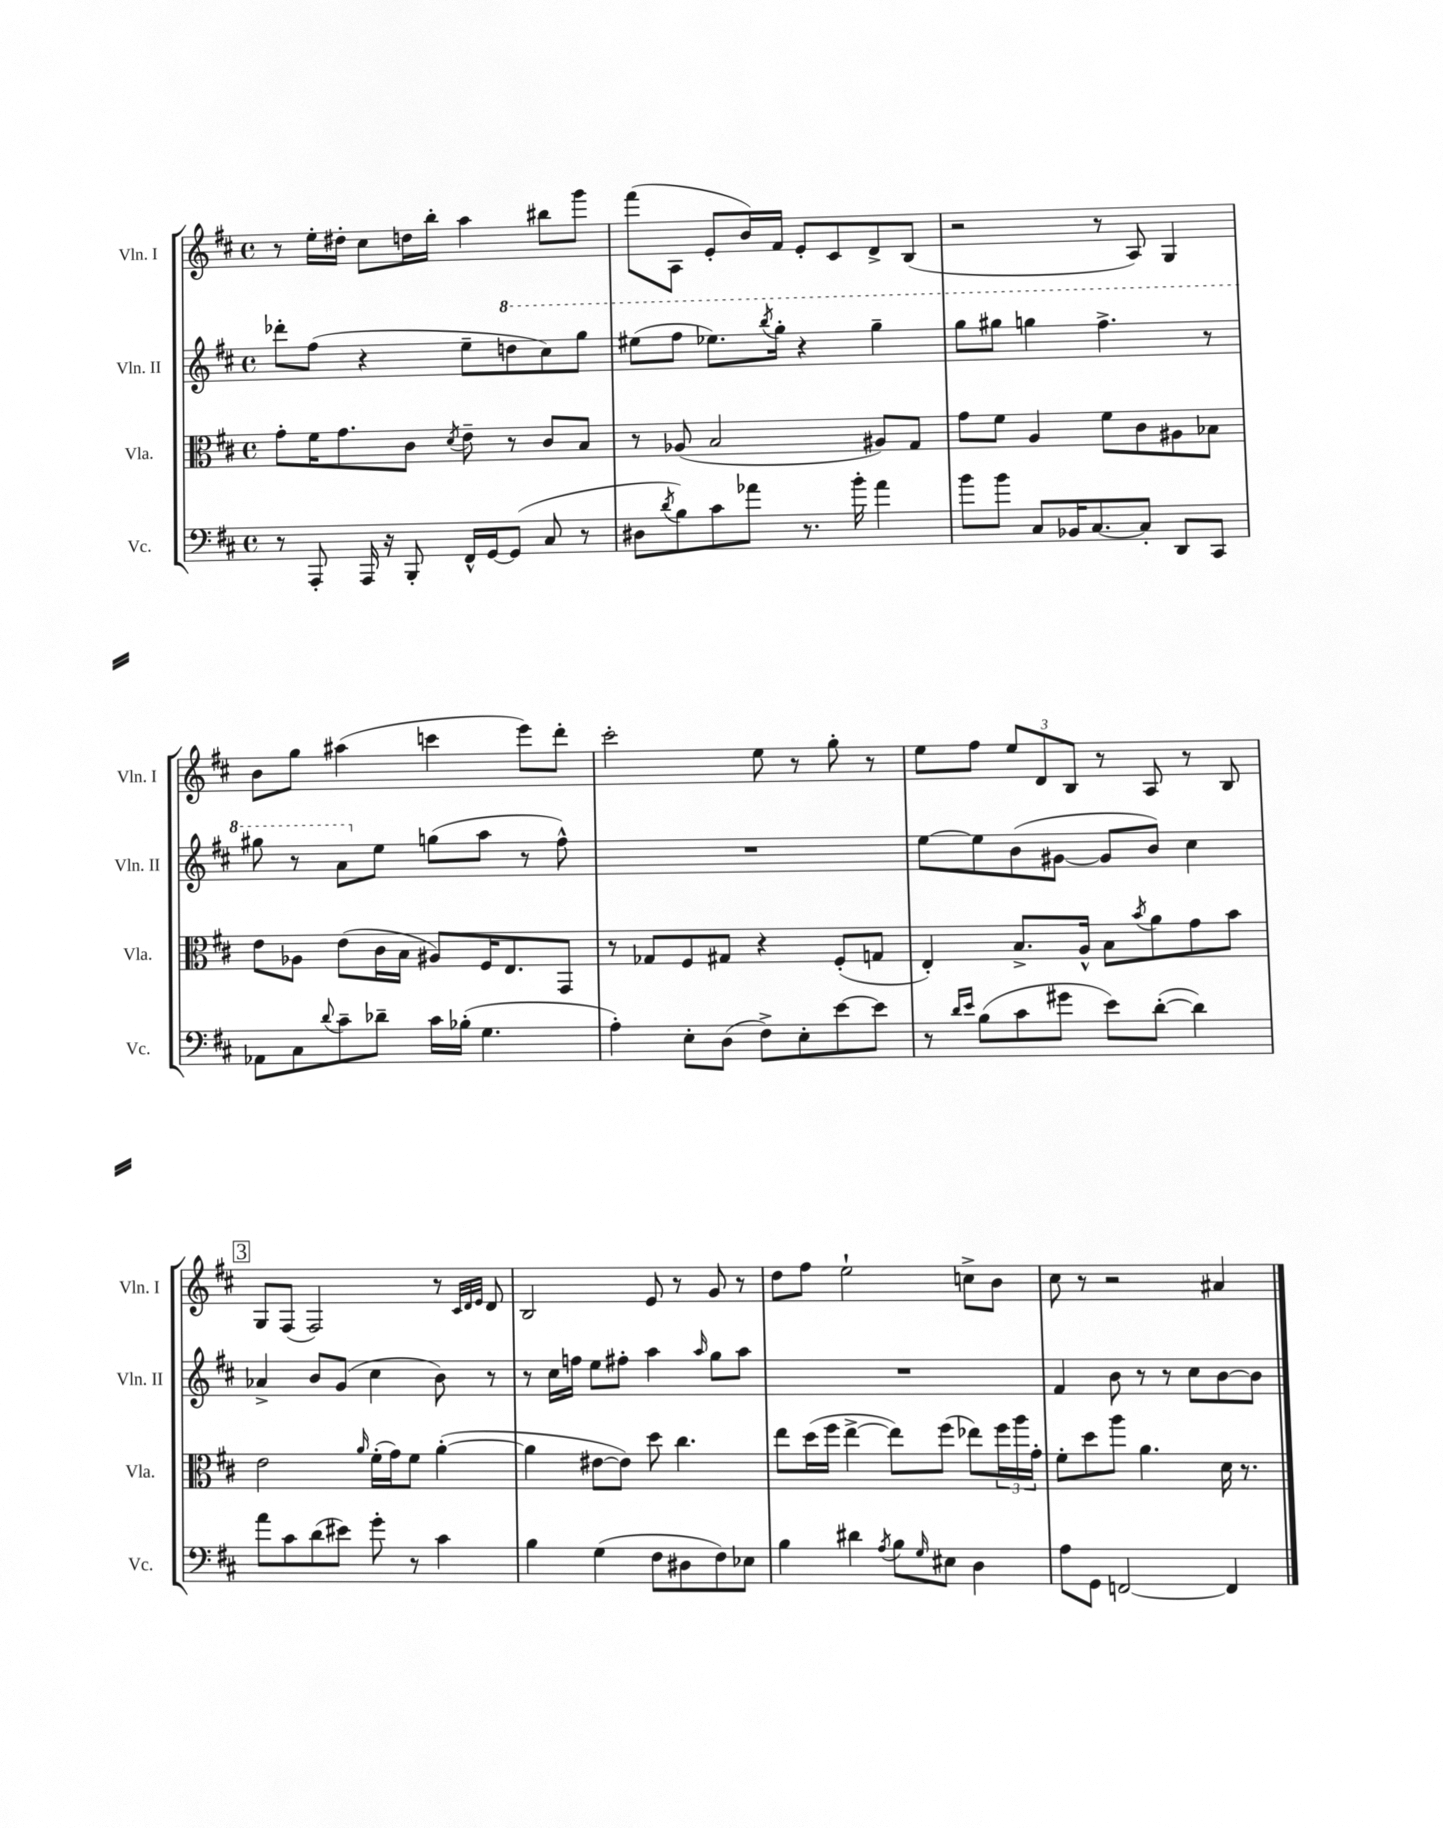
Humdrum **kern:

**kern	**kern	**kern	**kern
*staff4	*staff3	*staff2	*staff1
*clefF4	*clefC3	*clefG2	*clefG2
*k[f#c#]	*k[f#c#]	*k[f#c#]	*k[f#c#]
*M4/4	*M4/4	*M4/4	*M4/4
*met(c)	*met(c)	*met(c)	*met(c)
8r	8g'	8ddd-'	8r
8AAA'	16f#	(8ff#	16ee'
.	8.g	.	16dd#'
16AAA	.	4r	8cc#
16r	.	.	.
8BBB'	8c#	.	16dd
.	.	.	16bb'
.	8qd	.	.
16FF#^^	8e~	8ee~	4aa
[16GG	.	.	.
(8GG]	8r	8ddd	.
8C#	8c#	8ccc#)	8bb#
8r	8B	8ggg	8ggg
=	=	=	=
8D#	8r	(8eee#	(8fff#
8qd	.	.	.
8B)	(8A-	8fff#	8A
8c#	2B	8.eee-)	8e'
8a-	.	.	16b)
.	.	8qbbb	.
.	.	16ggg'	16f#
8.r	.	4r	8e'
.	.	.	8c#
16b'	.	.	.
4a-	8A#)	4ggg~	8d^
.	8G	.	(8B
=	=	=	=
8b	8g	8ggg	2r
8b	8f#	8ggg#	.
8C#	4A	4ggg	.
16BB-	.	.	.
[8.C#	.	.	.
.	8f#	4.fff#^	8r
8C#']	8c#	.	8A)
8DD	8A#	.	4G
8CC#	8B-	8r	.
=	=	=	=
8AA-	8e	8ggg#	8b
8C#	8A-	8r	8gg
8qqd	.	.	.
8c#~	(8e	8aa	(4aa#
8d-~	16c#	8ee	.
.	16B	.	.
16c#	8A#)	(8gg	4ccc
(16B-'	.	.	.
4.G	16F#	8aa	.
.	8.E	.	.
.	.	8r	8eee)
.	8GG	8ff#^^)	8ddd'
=	=	=	=
4A')	8r	1r	2ccc#'
.	8G-	.	.
8E'	8F#	.	.
(8D	8G#	.	.
8F#^)	4r	.	8ee
8E'	.	.	8r
[8e	(8F#'	.	8gg'
8e]	8G	.	8r
=	=	=	=
8r	4E')	[8ee	8ee
16qqd	.	.	.
16qqe	.	.	.
(8B	.	8ee]	8ff#
8c#	8.B^	(8b	12ee
.	.	.	12d
8g#	.	[8g#	.
.	.	.	12B
.	16A^^	.	.
8e)	8B	8g#]	8r
.	8qb	.	.
([8d'	8a	8b)	8A
4d])	8g	4cc#	8r
.	8b	.	8B
=	=	=	=
8a	2e	4a-^	8G
8c#	.	.	(8F#
(8d	.	8b	2F#)
8e#)	.	(8g	.
.	16qqa	.	.
8g'	(16f#'	4cc#	.
.	16g)	.	.
8r	8f#	.	.
4c#	([4a'	8b)	8r
.	.	.	32qqc#
.	.	.	32qqd
.	.	.	32qqe
.	.	8r	8d
=	=	=	=
4B	4a]	8r	2B
.	.	16cc#	.
.	.	16ff	.
(4G	[8e#	8ee	.
.	8e#])	8ff#'	.
8F#	8dd	4aa	8e
8D#	4.cc#	.	8r
.	.	16qqaa	.
8F#)	.	8gg	8g
8E-	.	8aa	8r
=	=	=	=
4B	8ee	1r	8dd
.	(16dd	.	8ff#
.	16ff#	.	.
4d#	[4ee^	.	2ee`
8qA	.	.	.
8B	8ee])	.	.
16qqG	.	.	.
8E#	(8ff#	.	.
4D	8ee-)	.	8cc^
.	24ff#	.	8b
.	24aa	.	.
.	24g'	.	.
=	=	=	=
8A	8f#'	4f#	8cc#
8GG	8dd	.	8r
[2FF	8aa	8b	2r
.	4.a	8r	.
.	.	8r	.
.	.	8cc#	.
4FF]	16d	[8b	4a#
.	8.r	.	.
.	.	8b]	.
==	==	==	==
*-	*-	*-	*-
